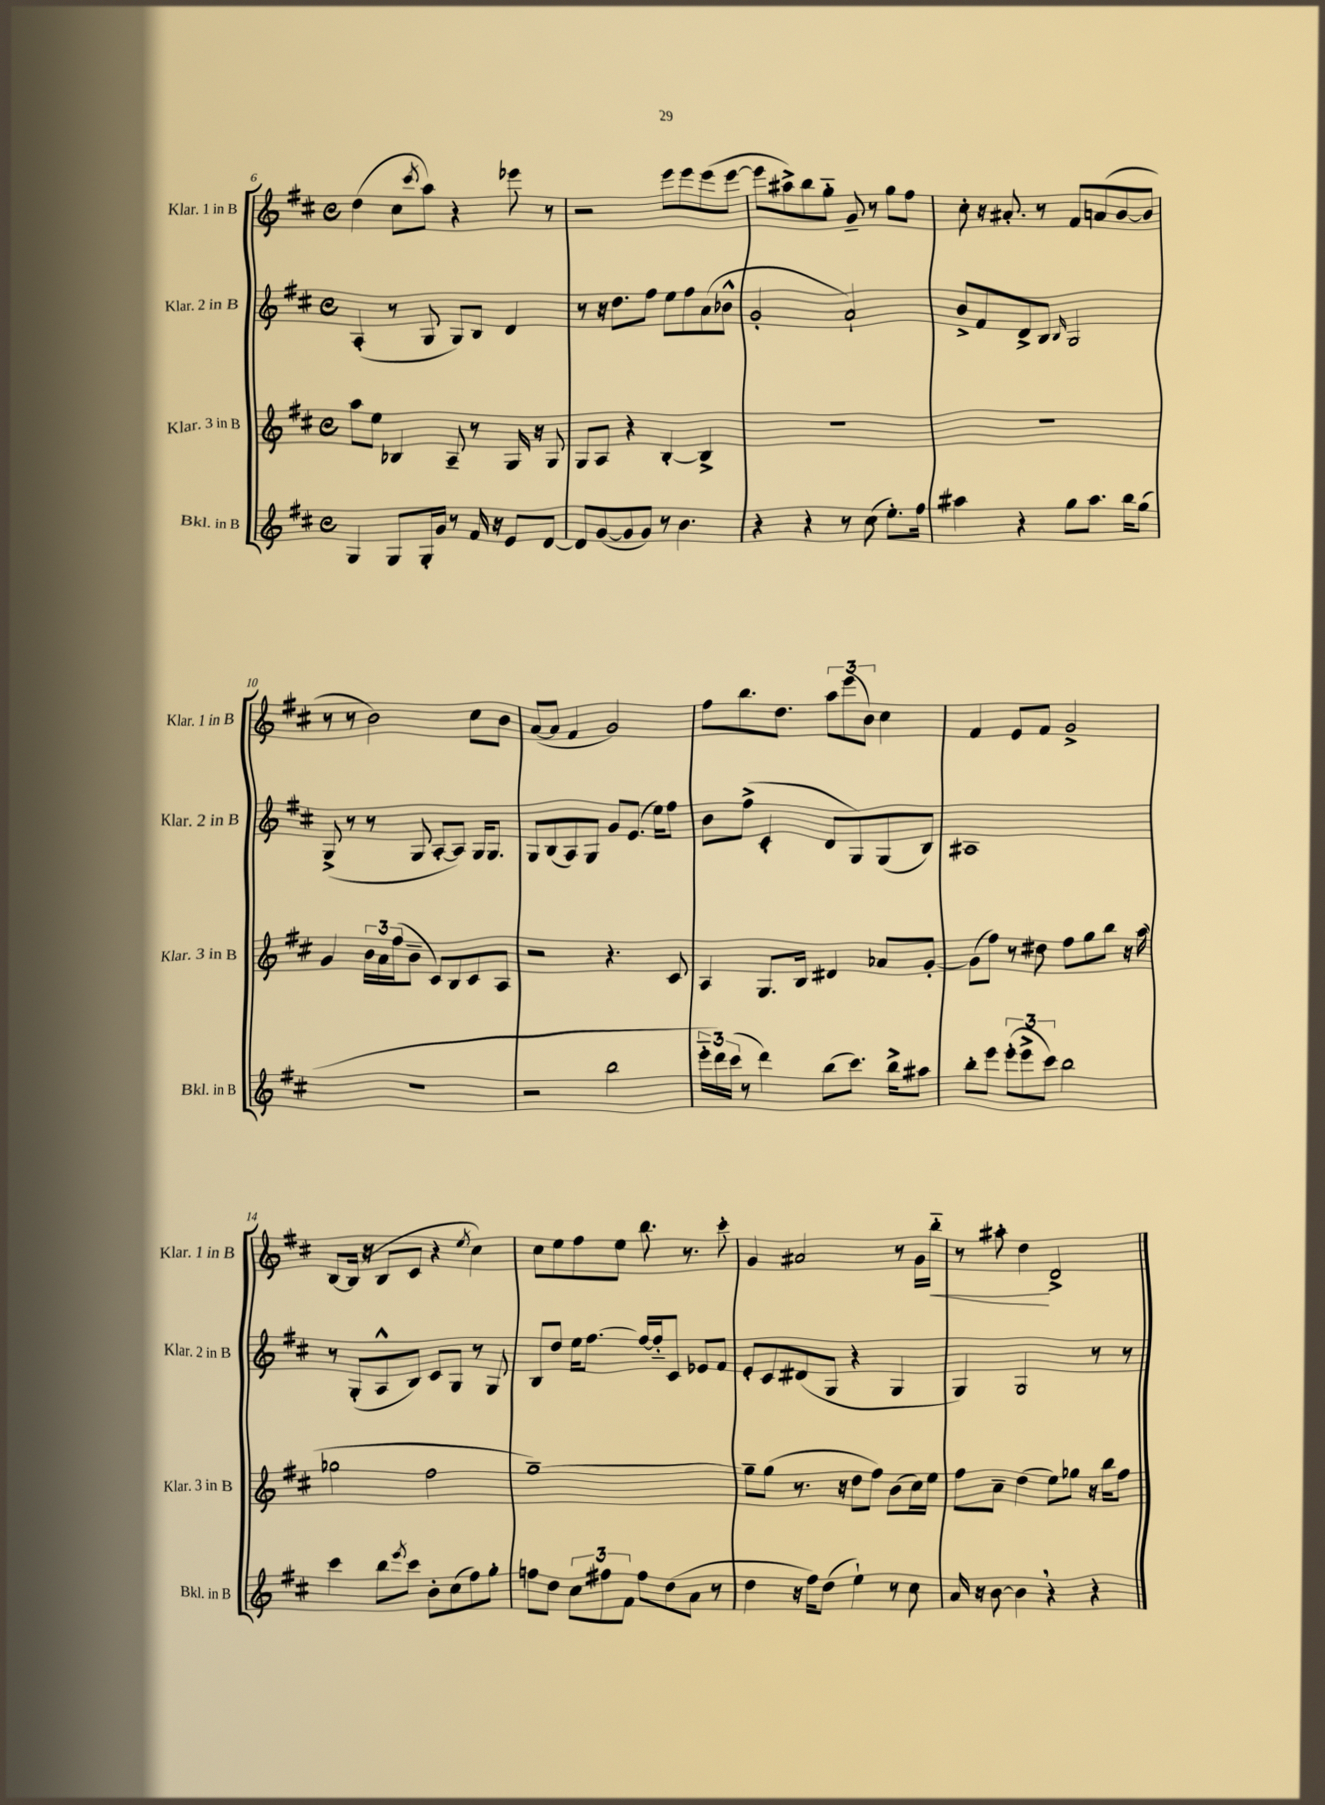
<<
\new StaffGroup <<
\new Staff = "s0" \with { instrumentName = "Klar. 1 in B" shortInstrumentName = "Klar. 1 in B" } {
    \clef treble \key d \major \defaultTimeSignature \time 4/4
    d''4( cis''8 \acciaccatura { cis'''8 } a''8) r4 ees'''8 r8 |
    r2 e'''8 e'''8 e'''8( e'''8~ |
    e'''8 ais''8->) b''8 g''8-_ g'8-- r8 g''8 fis''8 |
    cis''8-. r16 ais'8.-. r8 fis'8 a'8( b'8~ b'8 |
    r8 r8 b'2) cis''8 b'8 |
    a'8~( a'8 fis'4 g'2) |
    fis''8 b''8. d''8. \tuplet 3/2 { a''8 e'''8( b'8) } cis''4 |
    fis'4 e'8 fis'8 g'2-> |
    b8~ b16( r16 b8 cis'8 r4 \acciaccatura { e''8 } cis''4) |
    cis''8 e''8 fis''8 e''8 b''8. r8. cis'''8-. |
    g'4 ais'2 r8 g'16 b''16-_\< |
    r8 ais''8-. d''4\! d'2-> \bar "|." |
}
\new Staff = "s1" \with { instrumentName = "Klar. 2 in B" shortInstrumentName = "Klar. 2 in B" } {
    \clef treble \key d \major \defaultTimeSignature \time 4/4
    a4-.( r8 g8 g8) b8 d'4 |
    r8 r16 d''8. fis''8 e''8 fis''8 a'8( bes'8-^ |
    g'2-. a'2-!) |
    b'8-> fis'8 d'8-> b8 \grace { b16 } g2 |
    g8->( r8 r8 g8 a8~-. a8) g16 g8. |
    g8 b8( a8) g8 g'8 e'8.( e''16) fis''8 |
    b'8 fis''8->( cis'4-. d'8 g8) g8( b8) |
    ais1 |
    r8 g8-.( a8-^ b8) cis'8 g8 r8 g8 |
    b8 d''8 e''16 fis''8.~ fis''16~ fis''16-_ cis'8 ees'8 fis'8 |
    e'8-. cis'8 dis'8( g8 r4 g4 |
    g4) g2 r8 r8 \bar "|." |
}
\new Staff = "s2" \with { instrumentName = "Klar. 3 in B" shortInstrumentName = "Klar. 3 in B" } {
    \clef treble \key d \major \defaultTimeSignature \time 4/4
    a''8 e''8 bes4 a8-- r8 g16 r16 g8 |
    g8 a8 r4 b4~-. b4-> |
    R1 |
    R1 |
    g'4 \tuplet 3/2 { b'16 a'16 fis''16( } b'8-- cis'8) b8 cis'8 a8 |
    r2 r4. cis'8 |
    a4 g8. b16 dis'4 aes'8 g'8~-. |
    g'8( fis''8) r8 dis''8 fis''8 g''8 b''8 r16 a''16( |
    ges''2 fis''2 |
    g''1~--) |
    g''8-- g''8( r8. r16 d''8 fis''8) b'8( cis''16) e''16 |
    fis''8 a'8-- d''4( e''8) ges''8 r16 b''16 fis''8 \bar "|." |
}
\new Staff = "s3" \with { instrumentName = "Bkl. in B" shortInstrumentName = "Bkl. in B" } {
    \clef treble \key d \major \defaultTimeSignature \time 4/4
    g4 g8 g16-. g'16 r8 fis'16 r16 e'8 d'8~ |
    d'8 g'8~( g'8 g'8) r8 b'4. |
    r4 r4 r8 cis''8( e''8.-.) fis''16 |
    ais''4 r4 g''8 ais''8. b''16 g''8( |
    R1 |
    r2 b''2 |
    \tuplet 3/2 { e'''16-_ d'''16) cis'''16( } r8 d'''4) b''8( cis'''8.) b''16-> ais''8 |
    b''8-. e'''8 \tuplet 3/2 { e'''8-.( e'''8-> cis'''8) } b''2 |
    cis'''4 b''8 \acciaccatura { e'''8 } cis'''8 b'8-. cis''8( fis''8) g''8-. |
    f''8 d''8 \tuplet 3/2 { cis''8 fis''8 fis'8 } fis''8 d''8( a'8 r8 |
    d''4 r16 fis''16) d''8( e''4-!) r8 cis''8 |
    a'16 r16 b'8~ b'4 \breathe r4 r4 \bar "|." |
}
>>
>>
\layout { \context { \Score currentBarNumber = #6 } }
